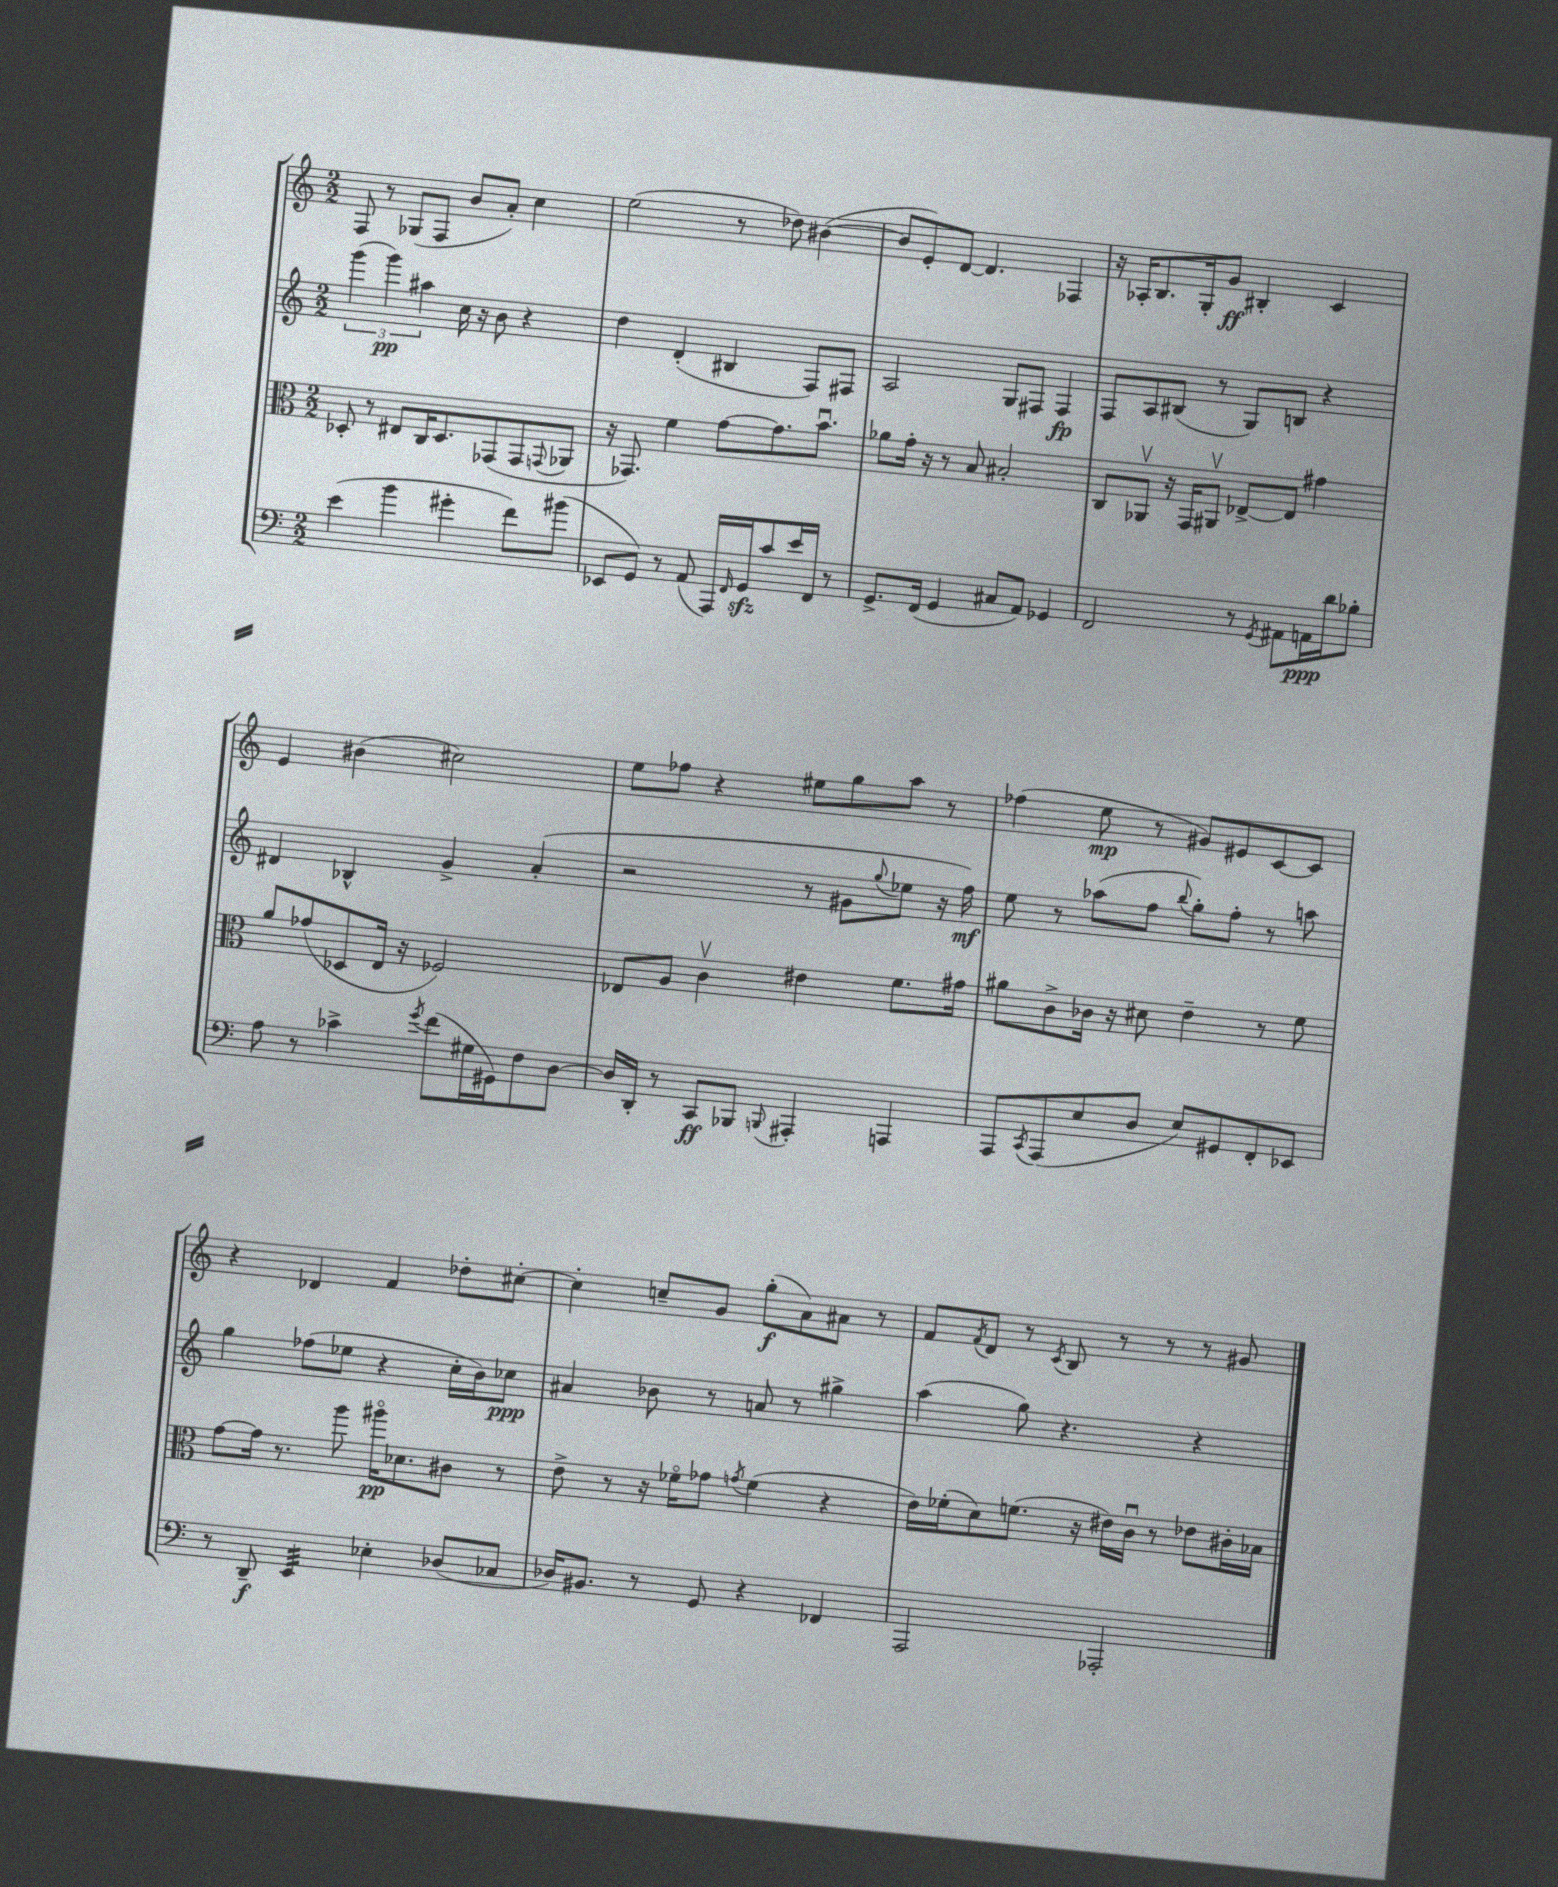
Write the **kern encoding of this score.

**kern	**kern	**kern	**kern
*staff4	*staff3	*staff2	*staff1
*clefF4	*clefC3	*clefG2	*clefG2
*k[]	*k[]	*k[]	*k[]
*M2/2	*M2/2	*M2/2	*M2/2
(4e	8D-'	(6ggg	8F
.	8r	.	8r
.	.	6ggg)	.
4b	8E#	.	(8G-
.	.	6aa#	.
.	16C	.	8F
.	8.D-	.	.
4g#'	.	16cc	8b
.	.	16r	.
.	(8GG-	8b	8a')
8f)	8GG-	4r	4cc
.	8qqGG	.	.
(8b#	8AA-	.	.
=	=	=	=
8EE-	16r	4dd	(2ee
.	8.GG-)	.	.
8GG)	.	.	.
8r	4f	(4d'	.
(8AA	.	.	.
16AAA)	[8g	4B#	8r
16qqFF	.	.	.
16GG	.	.	.
8c	8.g]	.	8dd-)
16e	.	8F)	([4b#
16FF	8.bu	.	.
8r	.	8F#	.
=	=	=	=
8.GG^	8a-	2A	8b#]
.	16g'	.	8e')
(16FF	16r	.	.
4GG	8r	.	[8d
.	8B	.	4.d]
8C#	2B#'	8G	.
8AA)	.	8F#	.
4GG-	.	4F#	4F-
=	=	=	=
2FF	8C	8F	16r
.	.	.	16A-'
.	8AA-v	8A	8.B
.	16r	(8B#	.
.	16GG	.	16G'
.	8AA#v	8r	8g
8r	[8E-^	8G)	4B#'
8qGG	.	.	.
8AA#	8E-]	8B	.
16AA	4g#	4r	4c
16d	.	.	.
8B-'	.	.	.
=	=	=	=
8A	8a	4d#	4e
8r	(8g-	.	.
4c-^	8D-	4B-^^	(4b#
.	16E	.	.
.	16r	.	.
8qg	.	.	.
(8f	2F-)	4g^	2cc#)
16G#	.	.	.
16GG#)	.	.	.
8F	.	(4a'	.
[8D	.	.	.
=	=	=	=
16D]	8E-	2r	8ee
16DD'	.	.	.
8r	8A	.	8ff-
8CC	4cv	.	4r
8BBB-	.	.	.
8qqBBB	.	.	.
4AAA#'	4e#	8r	8ee#
.	.	8g#	8gg
.	.	8qqgg	.
4AAA	8.f	8ee-	8aa
.	.	16r	8r
.	16g#	16ff)	.
=	=	=	=
8AAA	8a#	8ee	(4ff-
8qCC	.	.	.
(8AAA	8c^	8r	.
8E	16c-	(8aa-	8ee
.	16r	.	.
8D	8d#	8ff	8r
.	.	8qqbb	.
8E)	4e~	8gg')	8g#)
8GG#	.	8ff'	8e#
8FF'	8r	8r	[8c
8EE-	8f	8aa	8c]
=	=	=	=
8r	[8g	4gg	4r
8DD~	16g]	.	.
.	8.r	.	.
4EE	.	(8ff-	4d-
.	8aa	8ee-	.
4E-'	16aa#o	4r	4f
.	8.d-	.	.
(8D-	8c#	16cc'	8dd-'
.	.	16b)	.
8C-	8r	8cc-	[8cc#'
=	=	=	=
16D-)	8e^	4a#	4cc#']
8.BB#	.	.	.
.	8r	.	.
8r	16r	8b-	8cc~
.	16f-o	.	.
8GG	8g-	8r	8g
.	8qg	.	.
4r	(4f-	8a	(8gg'
.	.	8r	8a)
4FF-	4r	4gg#^	8a#
.	.	.	8r
=	=	=	=
2AAA	16e)	(4aa	8f
.	(16f-'	.	.
.	.	.	8qf
.	8d)	.	8d
.	(8.f	8gg)	8r
.	.	.	8qc
.	.	4.r	8B
.	16r	.	.
2AAA-'	16e#)	.	8r
.	16cu	.	.
.	8r	.	8r
.	8e-	4r	8r
.	16c#'	.	8g#
.	16B-	.	.
==	==	==	==
*-	*-	*-	*-
